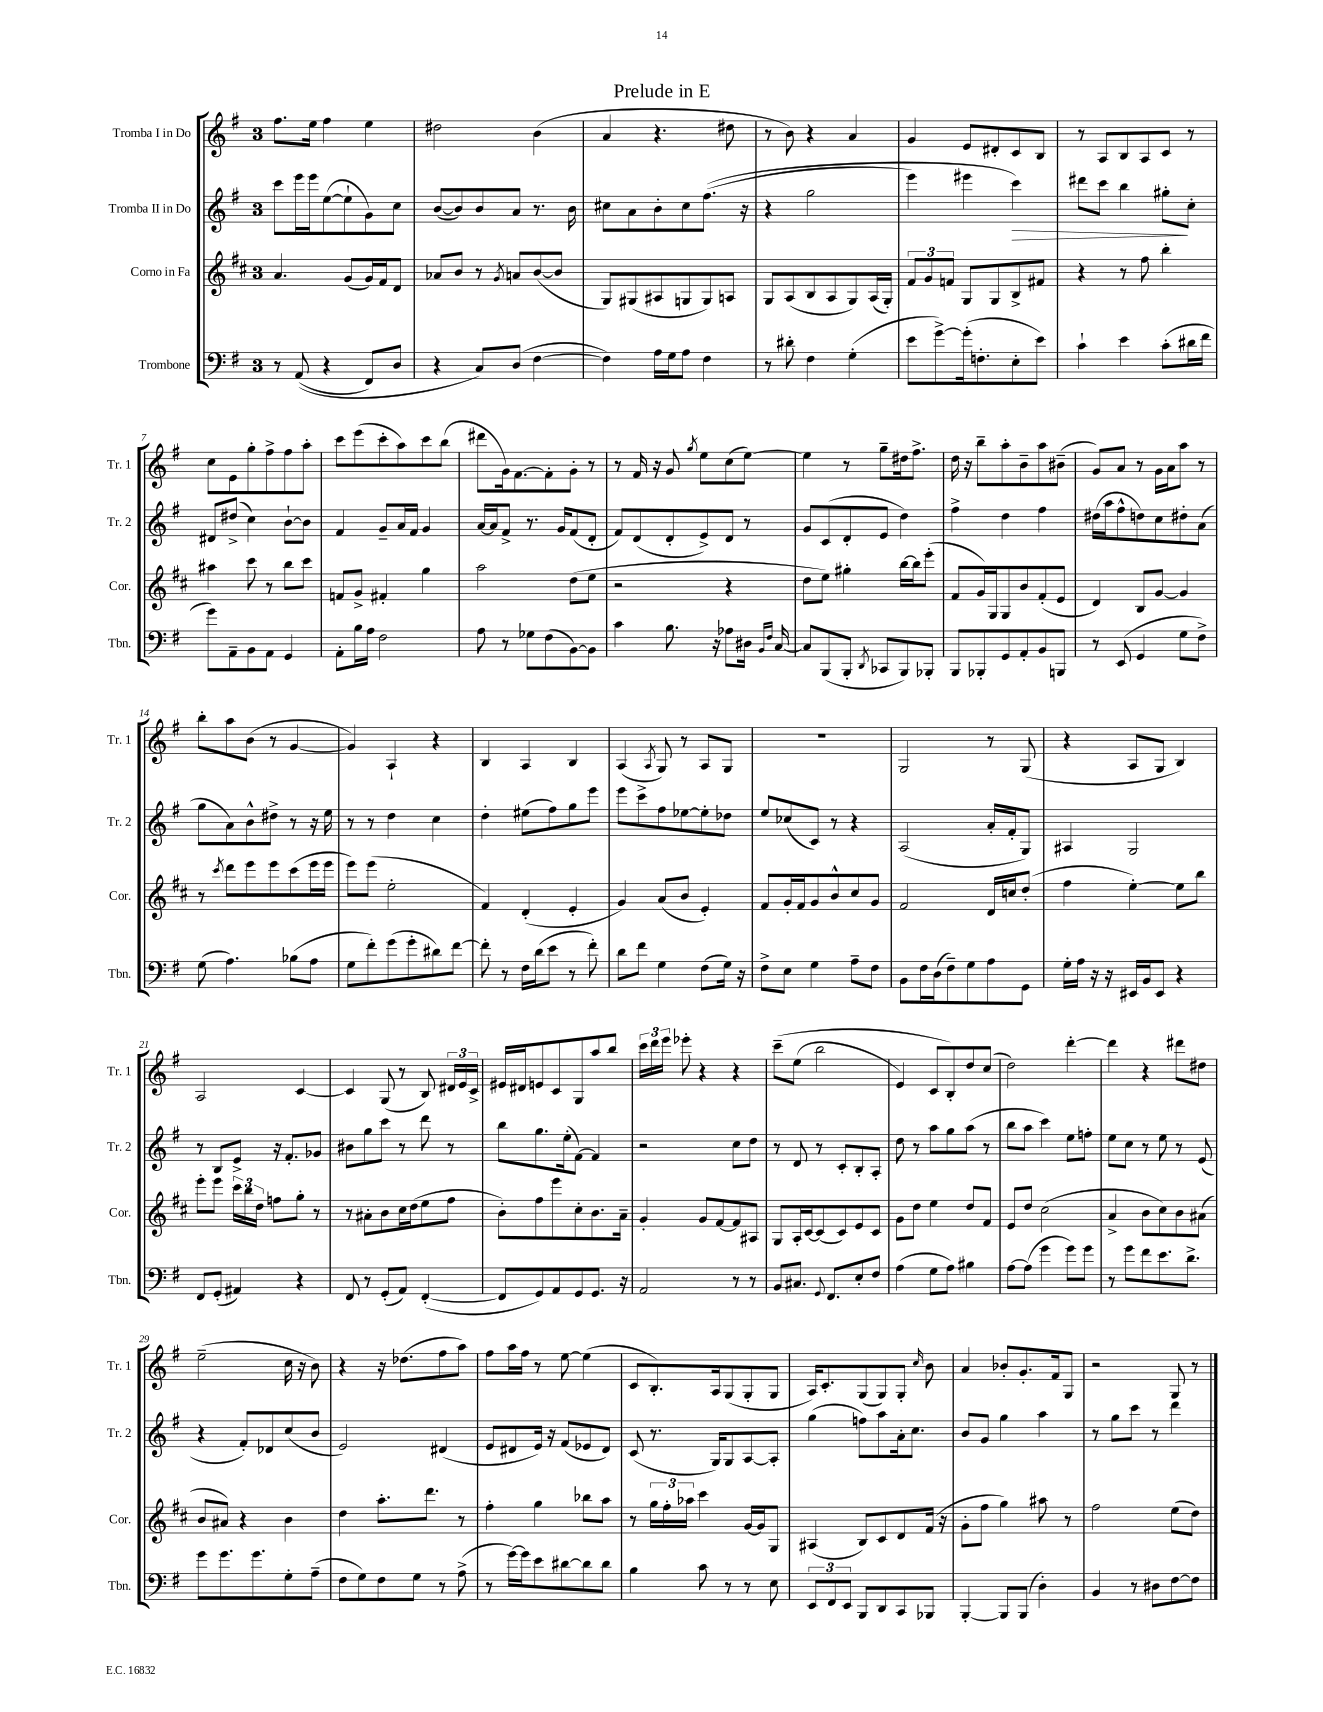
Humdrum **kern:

**kern	**kern	**kern	**kern
*staff4	*staff3	*staff2	*staff1
*clefF4	*clefG2	*clefG2	*clefG2
*k[f#]	*k[f#c#]	*k[f#]	*k[f#]
*M3/4	*M3/4	*M3/4	*M3/4
8r	4.a	8ccc	8.ff#
&((8AA	.	16eee	.
.	.	16eee	16ee
4r	.	([8ee	4ff#
.	(8g	8ee`]	.
8FF#)	16g)	8g)	4ee
.	16f#	.	.
8D	8d	8cc	.
=	=	=	=
4r	8a-	([8b	2dd#
.	8b	8b])	.
8C&)	8r	8b	.
.	8qg	.	.
(8D	8a	8a	.
[4F#	([8b	8.r	(4b
.	8b]	.	.
.	.	16b	.
=	=	=	=
4F#])	8G)	8cc#	4a
.	(8G#	8a	.
16A	8A#	8b'	4.r
16G	.	.	.
8A	8G	8cc#	.
4F#	8G)	&((8.ff#	.
.	8A	.	8dd#
.	.	16r	.
=	=	=	=
8r	8G	4r	8r
8d#'	(8A	.	8b)
4F#	8B	2gg	4r
.	8A	.	.
(4G'	8G)	.	4a
.	(16A	.	.
.	16G')	.	.
=	=	=	=
8e	12f#	4eee)	4g
.	12g	.	.
[8g^)	.	.	.
.	12f	.	.
(16g']	8G	4eee#	8e
8.F'	.	.	.
.	8G	.	8d#'
8E'	8B^	4ccc&)	8c
8e)	8f#	.	8B
=	=	=	=
4c`	4r	8ddd#	8r
.	.	8ccc	8A
4e	8r	4bb	8B
.	8ff#	.	8A
(8c'	4bb'	8gg#'	8c
16d#	.	8cc'	8r
16f#	.	.	.
=	=	=	=
8g)	4aa#	8d#	8cc
8AA~	.	(8dd#^	8e
8BB	8ccc#	4cc)	8gg'
8AA	8r	.	8ff#^
4GG	8bb	[8b`	8ff#
.	8ccc#	8b]	8aa'
=	=	=	=
8AA'	8f	4f#	8ccc
16B	8g^	.	(8eee
16A	.	.	.
2F#	4f#'	8g~	8ccc'
.	.	16a	8aa)
.	.	16f#	.
.	4gg	4g	8ccc
.	.	.	(8bb
=	=	=	=
8A	2aa	[16a	8ddd#
.	.	16a]	.
8r	.	8f#^	16g)
.	.	.	[8.f#
8G-	.	8.r	.
(8F#	.	.	8f#']
.	.	16g	.
[8BB)	(8dd	(8f#	8g'
8BB]	8ee	8d'	8r
=	=	=	=
4c	2r	8f#)	8r
.	.	(8d	16f#
.	.	.	16r
8.B	.	8d'	8g
.	.	.	8qgg
.	.	8e^)	8ee
16r	.	.	.
8A-	4r	8d	(8cc
16D#	.	8r	[8ee)
16qqBB	.	.	.
16qqF#	.	.	.
[16C	.	.	.
=	=	=	=
8C]	8dd	8g	4ee]
(8BBB	8ee)	(8c	.
8BBB'	4gg#'	8d'	8r
8qDD	.	.	.
8CC-	.	8e	8gg~
8BBB)	[16bb	4dd)	16dd#
.	16bb]	.	8.ff#^
8BBB-'	(8eee'	.	.
=	=	=	=
8BBB	8f#	4ff#^	16dd
.	.	.	16r
8BBB-'	16g)	.	8bb~
.	16G	.	.
8GG	8G	4dd	8aa'
8AA'	8b	.	8b~
8BB	(8f#'	4ff#	8aa
8BBB	8e	.	(8b#~
=	=	=	=
8r	4d)	(16dd#	8g)
.	.	16aa	.
(8EE	.	8ff#^^	8a
4GG	8B	8dd)	8r
.	[8g	8cc	16g
.	.	.	16a
8G	4g]	8dd#'	8aa
8F#^)	.	(8a	8r
=	=	=	=
(8G	8r	8gg	8bb'
.	8qccc#	.	.
4.A)	8ddd	8a)	8aa
.	8eee	8b^^	(8b
.	8eee	8dd#^	8r
(8B-	(8ccc#	8r	[4g
8A	16eee	16r	.
.	16eee	16ee	.
=	=	=	=
8G	8eee)	8r	4g])
8f#')	(8eee	8r	.
(8g	2ee'	4dd	4A`
8g'	.	.	.
8d#)	.	4cc	4r
[8f#	.	.	.
=	=	=	=
8f#']	4f#)	4dd'	4B
8r	.	.	.
16F#	(4d'	(8ee#	4A
(16d	.	.	.
8e	.	8ff#)	.
8r	4e'	8gg	4B
8f#')	.	8eee	.
=	=	=	=
8d	4g)	8eee	(4A
8f#	.	8ccc^	.
.	.	.	8qA
4G	(8a	8ff#	8G)
.	8b	[8ee-	8r
(8F#	4e')	8ee-']	8A
16G)	.	8dd-	8G
16r	.	.	.
=	=	=	=
8F#^	8f#	8ee	2.r
8E	16g'	(8cc-	.
.	16f#	.	.
4G	8g	8c)	.
.	8b^^	8r	.
8A~	8cc#	4r	.
8F#	8g	.	.
=	=	=	=
8BB	2f#	(2A	2G
16F#	.	.	.
(16D	.	.	.
8F#~)	.	.	.
8G	.	.	.
8A	16d	16a'	8r
.	16cc	16f#'	.
8GG	(8dd'	8G)	(8G
=	=	=	=
16G'	4ff#	4A#	4r
16A	.	.	.
16r	.	.	.
16r	.	.	.
16EE#	[4ee')	2G	8A
16BB	.	.	.
8EE#	.	.	8G
4r	8ee]	.	4B)
.	8bb	.	.
=	=	=	=
8FF#	8eee'	8r	2A
(8GG'	8eee	8B	.
4AA#)	24ccc#	8e^	.
.	24bb	.	.
.	24dd	.	.
.	8ff	16r	.
.	.	8.f#'	.
4r	8gg'	.	[4c
.	8r	8g-	.
=	=	=	=
8FF#	8r	8b#	4c]
8r	8a#'	8gg	.
(8GG'	8b	8ccc	(8G
8AA)	16cc#	8r	8r
.	(16dd	.	.
([4FF#'	8ee	8ddd	8B)
.	8ff#	8r	24d#
.	.	.	24e
.	.	.	24c^
=	=	=	=
8FF#]	8b')	8bb	16e#
.	.	.	16d#
8GG)	8ff#	8.gg	8e
8AA	8eee	.	8c
.	.	(16ee'	.
8GG	8cc#'	[8f#)	8G
8.GG	8.b	4f#]	8aa
.	.	.	8bb
16r	16a~	.	.
=	=	=	=
2AA	4g'	2r	24ccc
.	.	.	24ddd
.	.	.	24eee
.	.	.	8eee-'
.	8g	.	4r
.	[8f#	.	.
8r	8f#]	8cc	4r
8r	8A#	8dd	.
=	=	=	=
8BB	8G	8r	&(8ccc~
8.C#	16A'	8d	(8ee
.	[16c#	.	.
.	(8c#]	8r	2bb
8qqGG	.	.	.
8.FF#	.	.	.
.	8c#)	8c'	.
8E'	8e	8B'	.
8F#	8c#	8A'	.
=	=	=	=
(4A	8g	8dd	4e)
.	8dd	8r	.
8G	4ee	8aa	8c
8A)	.	8gg	8B'&)
4B#	8dd	(8aa	8dd
.	8f#	8r	(8cc
=	=	=	=
[8A	8e	8bb	2dd)
(8A]	8dd	8aa	.
4g	(2cc#	4ccc)	.
8g)	.	8ee	[4ddd'
8g	.	8ff'	.
=	=	=	=
8r	4a^	8ee	4ddd]
8g	.	8cc	.
8f#	8b	8r	4r
8.e	8cc#)	8ee	.
.	8b	8r	8ddd#
8.d^	.	.	.
.	(8a#	(8e	8dd#
=	=	=	=
8g	8b	4r	(2ee~
8.g	8a#)	.	.
.	4r	8f#')	.
8.g	.	.	.
.	.	8d-	.
8G'	4b	(8cc	16cc
.	.	.	16r
(8A~	.	8b	8b)
=	=	=	=
8F#	4dd	2e)	4r
8G)	.	.	.
8F#	8.aa'	.	16r
.	.	.	(8.dd-
8G	.	.	.
.	8.ddd	.	.
8r	.	(4d#	8ff#
(8A^	8r	.	8aa)
=	=	=	=
8r	4ff#'	8e	8ff#
[16g)	.	8d#	16aa
16g]	.	.	16ff#
8e	4gg	16e)	8r
.	.	16r	.
[8d#	.	(8f#	[8ee
8d#]	8bb-	8e-	(4ee]
8d#	8aa	8d#)	.
=	=	=	=
4B	8r	(8c	8c
.	24gg	8.r	8.B')
.	24ff#'	.	.
.	24aa-	.	.
8c	4ccc#	.	.
.	.	16G)	16A
8r	.	8G	(8G
8r	[16g	[8A	8G'
.	16g]	.	.
8E	8G	8A']	8G
=	=	=	=
12EE	(4A#	(4gg	16A)
.	.	.	8.c'
12FF#	.	.	.
12EE	.	.	.
8BBB	8B)	8ff)	(8G
8DD	8c#	8aa	8G)
8CC	8d	16a'	8G'
.	.	8.cc	.
.	.	.	16qqcc
8BBB-	(16f#	.	8b
.	16r	.	.
=	=	=	=
[4BBB'	8g'	8b	4a
.	8ff#	8g	.
8BBB]	4gg)	4gg	8b-'
(8BBB	.	.	8.g'
4D')	8aa#	4aa	.
.	.	.	16f#
.	8r	.	8G
=	=	=	=
4BB	2ff#	8r	2r
.	.	8gg	.
8r	.	8ccc	.
8D#	.	8r	.
[8F#	(8ee	4ddd	8G
8F#]	8dd)	.	8r
==	==	==	==
*-	*-	*-	*-
